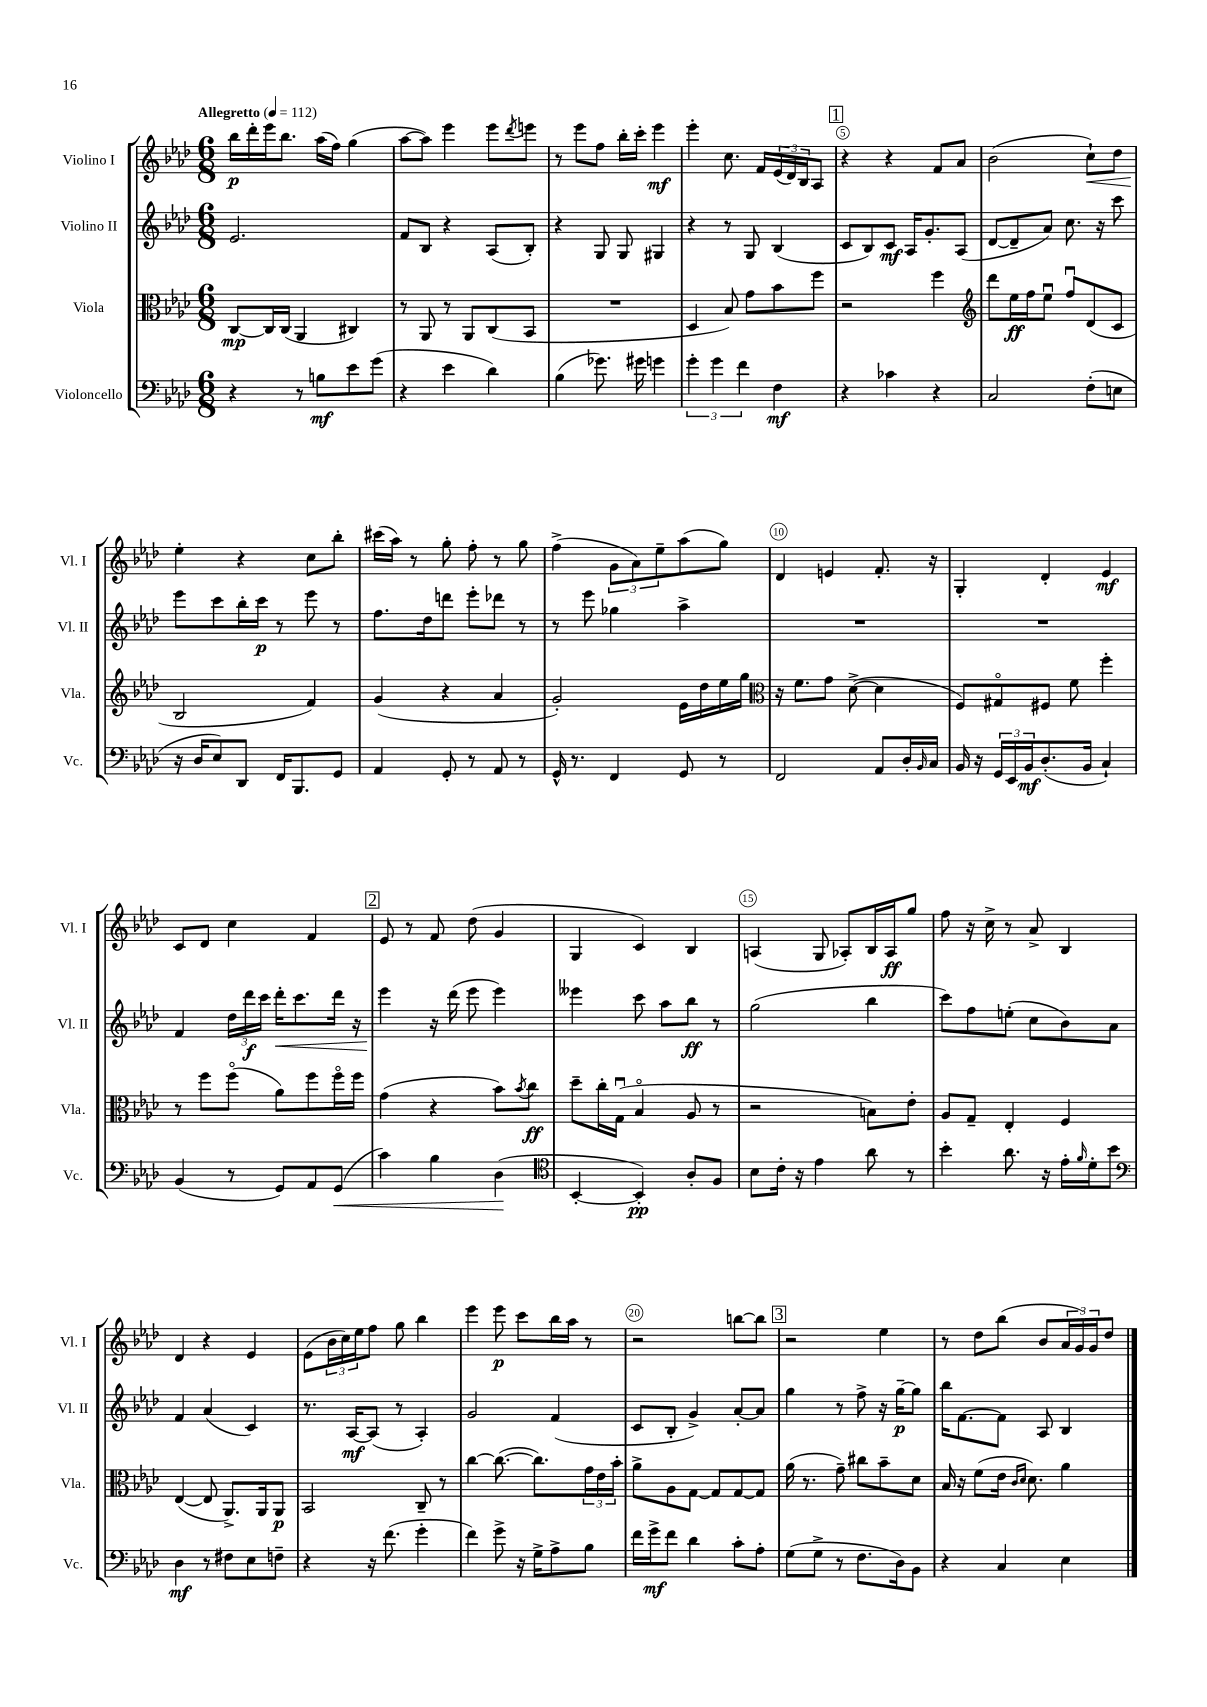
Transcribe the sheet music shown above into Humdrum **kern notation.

**kern	**kern	**kern	**kern
*staff4	*staff3	*staff2	*staff1
*clefF4	*clefC3	*clefG2	*clefG2
*k[b-e-a-d-]	*k[b-e-a-d-]	*k[b-e-a-d-]	*k[b-e-a-d-]
*M6/8	*M6/8	*M6/8	*M6/8
*MM112	*MM112	*MM112	*MM112
4r	[8C	2.e-	16bb-
.	.	.	16ddd-'
.	16C]	.	16eee-
.	(16C	.	8.bb-
8r	4AA-	.	.
8B	.	.	(16aa-
.	.	.	16ff)
8e-	4C#)	.	(4gg
(8g	.	.	.
=	=	=	=
4r	8r	8f	[8aa-
.	8AA-	8B-	8aa-])
4e-	8r	4r	4eee-
.	8AA-	.	.
4d-)	(8C	(8A-	8eee-
.	.	.	8qddd-
.	8BB-	8B-')	8eee
=	=	=	=
(4B-	2.r	4r	8r
.	.	.	8eee-
8.g-)	.	8G	8ff
.	.	8G	16bb-'
16g#	.	.	16ccc'
4g	.	4G#	4eee-
=	=	=	=
6g'	4D-	4r	4eee-'
6g	.	.	.
.	8B-)	8r	8.cc
6f	.	.	.
.	8g	8G	.
.	.	.	16f
4F	8b-	(4B-	(24e-
.	.	.	24d-)
.	.	.	24B-
.	8ff	.	8A-
=	=	=	=
4r	2r	8c	4r
.	.	8B-)	.
4c-	.	8c	4r
.	.	16A-	.
.	.	8.g'	.
4r	4ff	.	8f
.	.	(8A-	8a-
=	=	=	=
*	*clefG2	*	*
2C	8ddd-	[8d-	(2b-
.	16ee-	8d-~]	.
.	16ff	.	.
.	8ee-u	8a-)	.
.	8ffu	8.cc	.
(8F'	(8d-	.	8cc`)
.	.	16r	.
8E	8c	8ccc	8dd-
=	=	=	=
16r	2B-	8eee-	4ee-'
16D-	.	.	.
8E-)	.	8ccc	.
8DD-	.	16bb-'	4r
.	.	16ccc	.
16FF	.	8r	.
8.BBB-	.	.	.
.	4f)	8eee-	8cc
8GG	.	8r	8bb-'
=	=	=	=
4AA-	(4g	8.ff	(16ccc#
.	.	.	16aa-)
.	.	.	8r
.	.	16dd-	.
8GG'	4r	8ddd	8gg'
8r	.	8eee-'	8ff'
8AA-	4a-	8ddd-	8r
8r	.	8r	8gg
=	=	=	=
16GG^^	2g')	8r	(4ff^
8.r	.	.	.
.	.	8eee-	.
4FF	.	4gg-	12g
.	.	.	12a-)
.	.	.	12ee-~
8GG	16e-	4aa-^	(8aa-
.	16dd-	.	.
8r	16ee-	.	8gg)
.	16gg	.	.
=	=	=	=
*	*clefC3	*	*
2FF	16r	2.r	4d-
.	8.f	.	.
.	8g	.	4e
.	([8d-^	.	.
8AA-	4d-]	.	8.f'
16D-'	.	.	.
16qqBB-	.	.	.
16C	.	.	16r
=	=	=	=
16BB-	8F)	2.r	4G'
16r	.	.	.
24GG	8G#o	.	.
24EE-	.	.	.
24BB-	.	.	.
(8.D-'	8F#	.	4d-'
.	8f	.	.
16BB-	.	.	.
4C`)	4ff'	.	4e-
=	=	=	=
(4BB-	8r	4f	8c
.	8ff	.	8d-
8r	(8ffo	24dd-	4cc
.	.	24ddd-	.
.	.	24ccc	.
8GG)	8a-)	16ddd-'	.
.	.	8.ccc	.
8AA-	8ff	.	4f
(8GG	16ffo	16ddd-	.
.	16ff	16r	.
=	=	=	=
4c)	(4g	4eee-	8e-
.	.	.	8r
4B-	4r	16r	8f
.	.	(16ddd-	.
.	.	8eee-	(8dd-
(4D-	8b-)	4eee-)	4g
.	8qb-	.	.
.	8cc	.	.
=	=	=	=
*clefC4	*	*	*
[4BB-'	8dd-~	4eee--	4G
.	16cc'	.	.
.	(16Gu	.	.
4BB-'])	4B-o	8ccc	4c)
.	.	8aa-	.
8A-'	8A-	8bb-	4B-
8F	8r	8r	.
=	=	=	=
8B-	2r	(2gg	(4A
16c'	.	.	.
16r	.	.	.
4e-	.	.	8G
.	.	.	8A-')
8a-	8B)	4bb-	16B-
.	.	.	16A-
8r	8e-'	.	8gg
=	=	=	=
4b-'	8A-	8ccc)	8ff
.	8G~	8ff	16r
.	.	.	16cc^
8.a-	4E-'	(8ee'	8r
.	.	8cc	8a-^
16r	.	.	.
16e-'	4F	8b-)	4B-
16qqf	.	.	.
16d-'	.	.	.
8b-	.	8a-	.
=	=	=	=
*clefF4	*	*	*
4D-	([4E-	4f	4d-
8r	8E-]	(4a-	4r
8F#	8.AA-^)	.	.
8E-	.	4c)	4e-
.	16AA-	.	.
8F~	8AA-	.	.
=	=	=	=
4r	2BB-	8.r	(8e-
.	.	.	24b-
.	.	.	24cc)
.	.	[16A-	.
.	.	.	24ee-
16r	.	(8A-]	8ff
(8.f	.	.	.
.	.	8r	8gg
4g'	8C~	4A-')	4bb-
.	8r	.	.
=	=	=	=
4f)	[4cc	2g	4eee-
8g^	(8.cc_	.	8eee-
16r	.	.	8ccc
16G^	8.cc])	.	.
8A-^	.	(4f	16bb-
.	.	.	16aa-
8B-	24g	.	8r
.	24e-	.	.
.	24b-'	.	.
=	=	=	=
16f	8a-^	8c	2r
16g^	.	.	.
8f	8A-	8B-'	.
4d-	[8G	4g^)	.
.	8G]	.	.
8c'	[8G	[8a-'	[8bb
8A-'	8G]	8a-]	8bb]
=	=	=	=
(8G	(16a-	4gg	2r
.	8.r	.	.
8G^	.	.	.
8r	8g~)	8r	.
8.F	8cc#	8ff^	.
.	8b-~	16r	4ee-
16D-)	.	[16gg~	.
8BB-	8d-	8gg]	.
=	=	=	=
4r	16B-	16bb-	8r
.	16r	[8.f	.
.	(8f	.	8dd-
4C	16e-	8f]	(8bb-
.	16qqc	.	.
.	16qqd-	.	.
.	8.d-)	.	.
.	.	8A-	8b-
4E-	4a-	4B-	24a-
.	.	.	24g)
.	.	.	24g
.	.	.	8dd-
==	==	==	==
*-	*-	*-	*-
